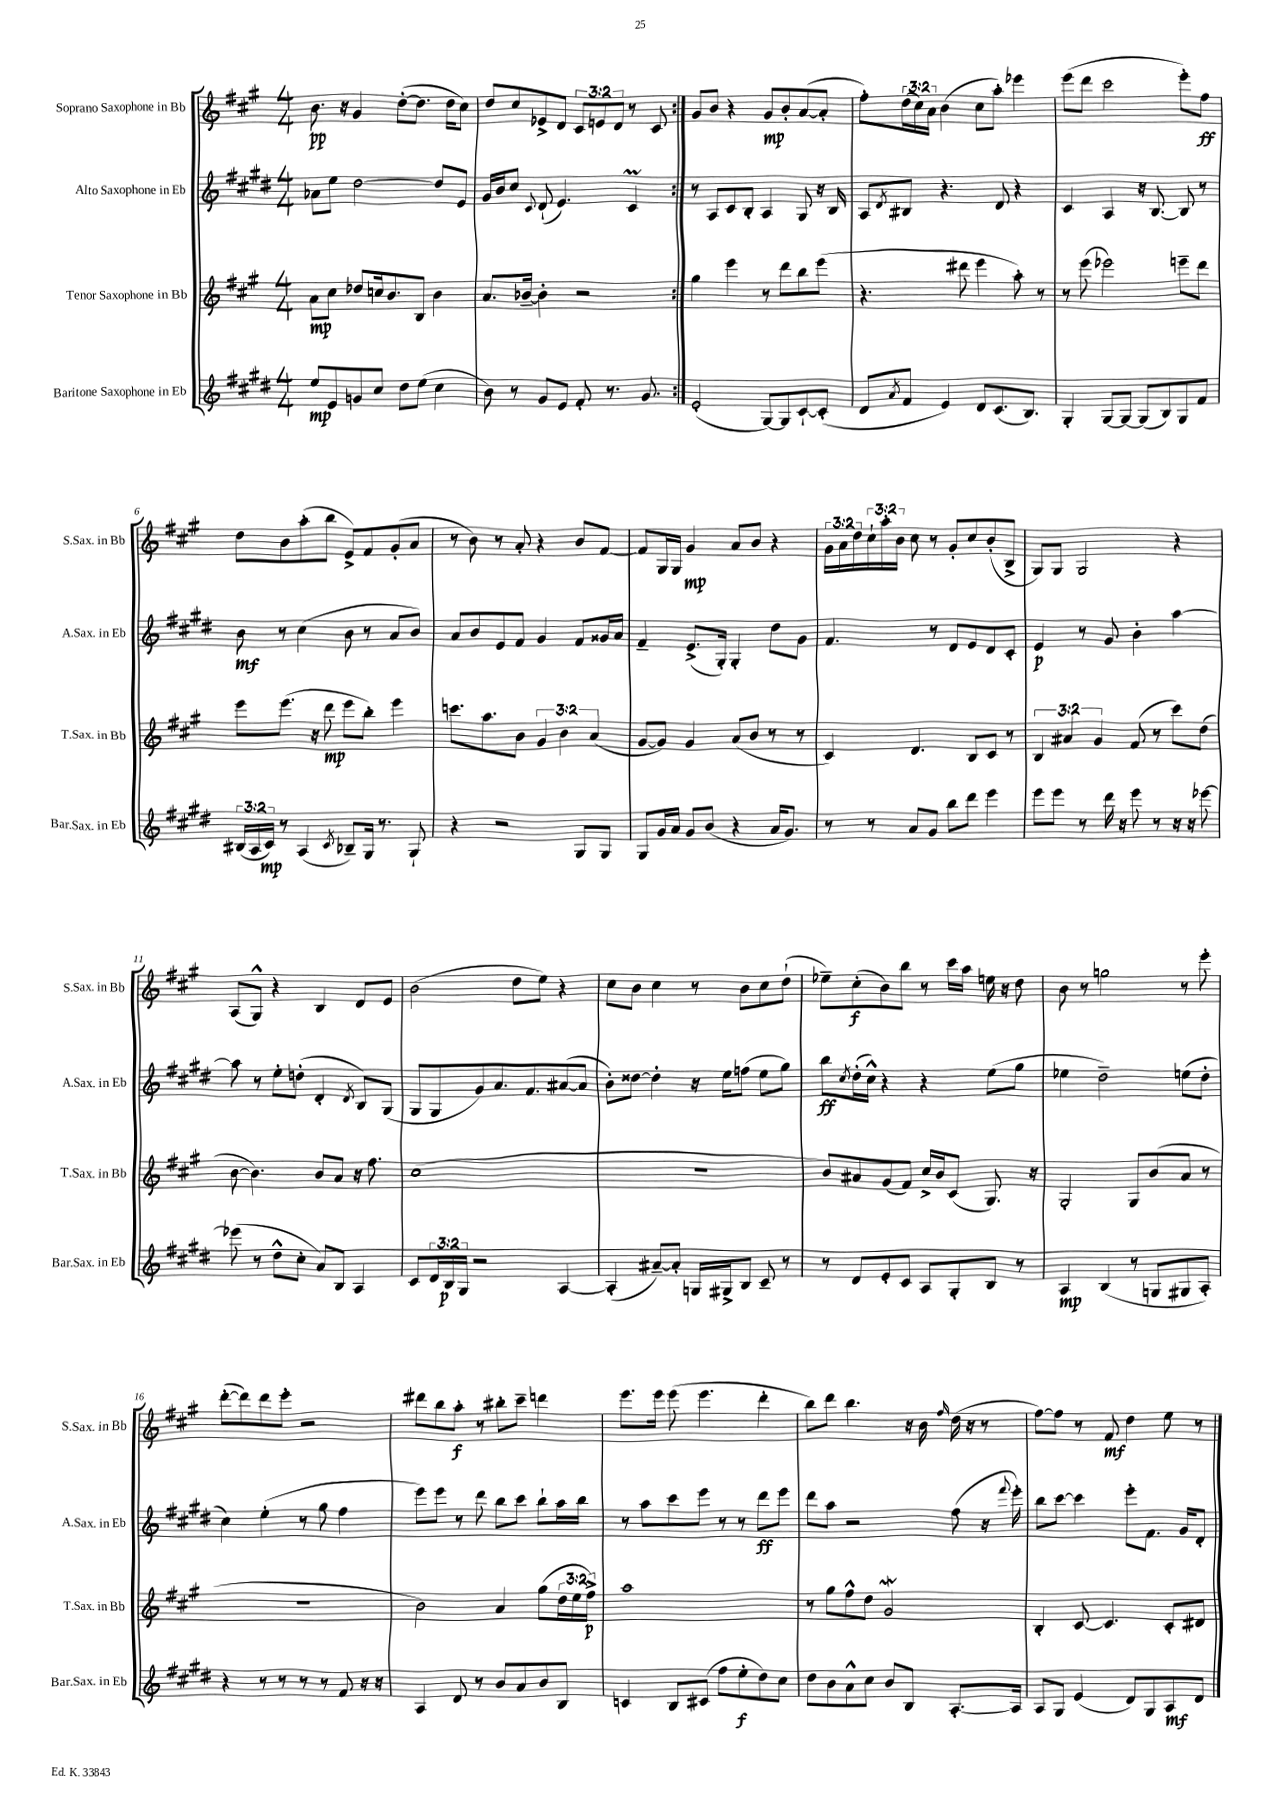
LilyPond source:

<<
\new StaffGroup <<
\new Staff = "s0" \with { instrumentName = "Soprano Saxophone in Bb" shortInstrumentName = "S.Sax. in Bb" } {
    \clef treble \key a \major \numericTimeSignature \time 4/4 \override Staff.TupletNumber.text = #tuplet-number::calc-fraction-text
    \repeat volta 2 { b'8.\pp r16 gis'4 d''8~-.( d''8. d''16 cis''8) |
    d''8 cis''8 ees'8-> d'8 \tuplet 3/2 { cis'8 e'8 d'8 } r8 cis'8 | }
    gis'8 b'8 r4 gis'8\mp b'8-. a'8~( a'8-. |
    fis''8-.) \tuplet 3/2 { d''16( cis''16) a'16 } b'4( cis''8 a''8-.) ees'''4 |
    e'''8( d'''8 cis'''2 e'''8-.) fis''8\ff |
    d''8 b'8 a''8-.( b''8 e'8->) fis'8 gis'8-.( a'8 |
    r8 b'8) r8 a'8-. r4 b'8 fis'8~ |
    fis'8 gis16 gis16 gis'4\mp a'8 b'8 r4 |
    \tuplet 3/2 { gis'16 a'16 d''16 } \tuplet 3/2 { cis''16-! a''16-. b'16 } cis''8 r8 gis'8-. cis''8 b'8-.( b8-> |
    gis8) gis8 gis2 r4 |
    a8( gis8-^) r4 b4 d'8 e'8 |
    b'2( d''8 e''8) r4 |
    cis''8 b'8 cis''4 r8 b'8 cis''8 d''8-!( |
    ees''8--) cis''8-.\f( b'8) b''8 r8 cis'''16 a''16 e''16 r16 d''8 |
    b'8 r8 g''2 r8 e'''8-. |
    d'''8~-.( d'''8) d'''8 e'''8-. r2 |
    dis'''8 b''8 a''8-.\f r8 bis''8-. cis'''8-- d'''4 |
    e'''8. e'''16 e'''8( e'''4. d'''4-. |
    b''8) d'''8 b''4. r16 b'16 \grace { fis''16 } d''16( r16 r8 |
    fis''8~) fis''8 r8 fis'8\mf d''4 e''8 r8 \bar "|." |
}
\new Staff = "s1" \with { instrumentName = "Alto Saxophone in Eb" shortInstrumentName = "A.Sax. in Eb" } {
    \clef treble \key e \major \numericTimeSignature \time 4/4
    \repeat volta 2 { aes'8 e''8 dis''2~ dis''8 e'8 |
    gis'16 b'16 cis''8 \appoggiatura { cis'8 } dis'8-!( e'4.) cis'4\prall | }
    r8 a8 cis'8 b8-. a4 gis8 r16 b16 |
    a8 \acciaccatura { dis'8 } bis8 r4. dis'8 r4 |
    cis'4 a4 r16 b8.~ b8 r8 |
    b'8\mf r8 cis''4( b'8 r8 a'8 b'8) |
    a'8 b'8 e'8 fis'8 gis'4 fis'8 gisis'16 a'16 |
    fis'4-- e'8.->( gis16-.) gis4-. dis''8 gis'8 |
    fis'4. r8 dis'8 e'8 dis'8 cis'8-. |
    e'4\p r8 gis'8 b'4-. a''4~ |
    a''8 r8 e''8-. d''8-.( dis'4-. \acciaccatura { dis'8 } b8) gis8( |
    gis8 gis8 gis'8) a'8. fis'8. ais'8~( ais'8 |
    b'8-.) disis''8~ disis''4-. r16 e''16 f''8( e''8 gis''8) |
    b''8\ff \acciaccatura { cis''8 } dis''16-.( cis''16-^) r4 r4 e''8( gis''8 |
    ees''4 dis''2--) e''8( dis''8-. |
    cis''4) e''4-.( r8 gis''8 fis''4 |
    e'''8) e'''8 r8 dis'''8 b''8 cis'''8 b''8-! a''16 b''16 |
    r8 a''8 cis'''8 e'''8 r8 r8 dis'''8\ff e'''8 |
    dis'''8 a''8 r2 fis''8( r16 \appoggiatura { fis'''8 } e'''16-.) |
    b''8 cis'''8~ cis'''4 e'''8-. fis'8. gis'16 dis'8-. \bar "|." |
}
\new Staff = "s2" \with { instrumentName = "Tenor Saxophone in Bb" shortInstrumentName = "T.Sax. in Bb" } {
    \clef treble \key a \major \numericTimeSignature \time 4/4 \override Staff.TupletNumber.text = #tuplet-number::calc-fraction-text
    \repeat volta 2 { a'8\mp cis''8 des''8 c''16 b'8. b8 b'4 |
    a'8. bes'16~-- bes'4-. r2 | }
    gis''4 e'''4 r8 d'''8 b''8 e'''8( |
    r4. dis'''8 e'''4 a''8-.) r8 |
    r8 e'''8( ees'''2) e'''8-- d'''8 |
    e'''8 e'''8.( r16 d'''8\mp e'''8 b''8-.) e'''4 |
    c'''8. a''8. b'8 \tuplet 3/2 { gis'4 b'4 a'4( } |
    gis'8~ gis'8) gis'4 a'8( b'8 r8 r8 |
    cis'4) d'4. b8 cis'8 r8 |
    \tuplet 3/2 { b4 ais'4 gis'4 } fis'8( r8 cis'''8) d''8( |
    b'8~ b'4.) b'8 a'8 r16 fis''8. |
    cis''1( |
    R1 |
    b'8) ais'8 gis'8( fis'8) cis''16-> b'16 cis'8( gis8.) r16 |
    gis2-. gis8 b'8( a'8 r8 |
    r1 |
    b'2) a'4 gis''8( \tuplet 3/2 { d''16 e''16 fis''16->\p) } |
    a''1 |
    r8 gis''8 fis''8-^ d''8 gis'2\mordent |
    b4-. cis'8~ cis'4. cis'8-. dis'8 \bar "|." |
}
\new Staff = "s3" \with { instrumentName = "Baritone Saxophone in Eb" shortInstrumentName = "Bar.Sax. in Eb" } {
    \clef treble \key e \major \numericTimeSignature \time 4/4 \override Staff.TupletNumber.text = #tuplet-number::calc-fraction-text
    \repeat volta 2 { e''8\mp e'8 g'8 cis''8 dis''8 e''8( cis''4 |
    b'8) r8 gis'8 e'8 fis'8-. r8. gis'8. | }
    e'2-.( gis8~) gis8 cis'8~-! cis'8-.( |
    dis'8 \acciaccatura { a'8 } fis'8 e'4) dis'8 cis'8.( b8.) |
    gis4-. gis8~ gis8~ gis8( b8) gis8 fis'8 |
    \tuplet 3/2 { bis16( a16 cis'16\mp) } r8 a4( \acciaccatura { cis'8 } bes8--) gis16 r8. gis8-! |
    r4 r2 gis8 gis8 |
    gis8 gis'16 a'16 gis'8 b'8( r4 a'16 gis'8.) |
    r8 r8 a'8 gis'8 b''8 dis'''8 e'''4 |
    e'''8 e'''8 r8 dis'''16 r16 e'''8 r8 r16 r16 ees'''8~ |
    ees'''8( r8 dis''8-^ cis''8-. a'8) b8 a4 |
    cis'8 \tuplet 3/2 { dis'16 b16\p gis16 } r2 a4~ |
    a4-.( ais'8~--) ais'8-. g16 gis16-> b8 cis'8-- r8 |
    r8 dis'8 e'8-. cis'8 a8 gis8-. b8 r8 |
    a4\mp b4( r8 g8 gis8 a8-.) |
    r4 r8 r8 r8 r8 fis'8 r16 r16 |
    a4 dis'8 r8 b'8 a'8 b'8 b8 |
    c'4 b8 cis'8( fis''8 e''8-.\f dis''8) cis''8 |
    dis''8 b'8 a'8-^ cis''8 b'8 b8 a8.~-. a16 |
    a8 gis8 e'4( dis'8) gis8 a8\mf dis'8 \bar "|." |
}
>>
>>
